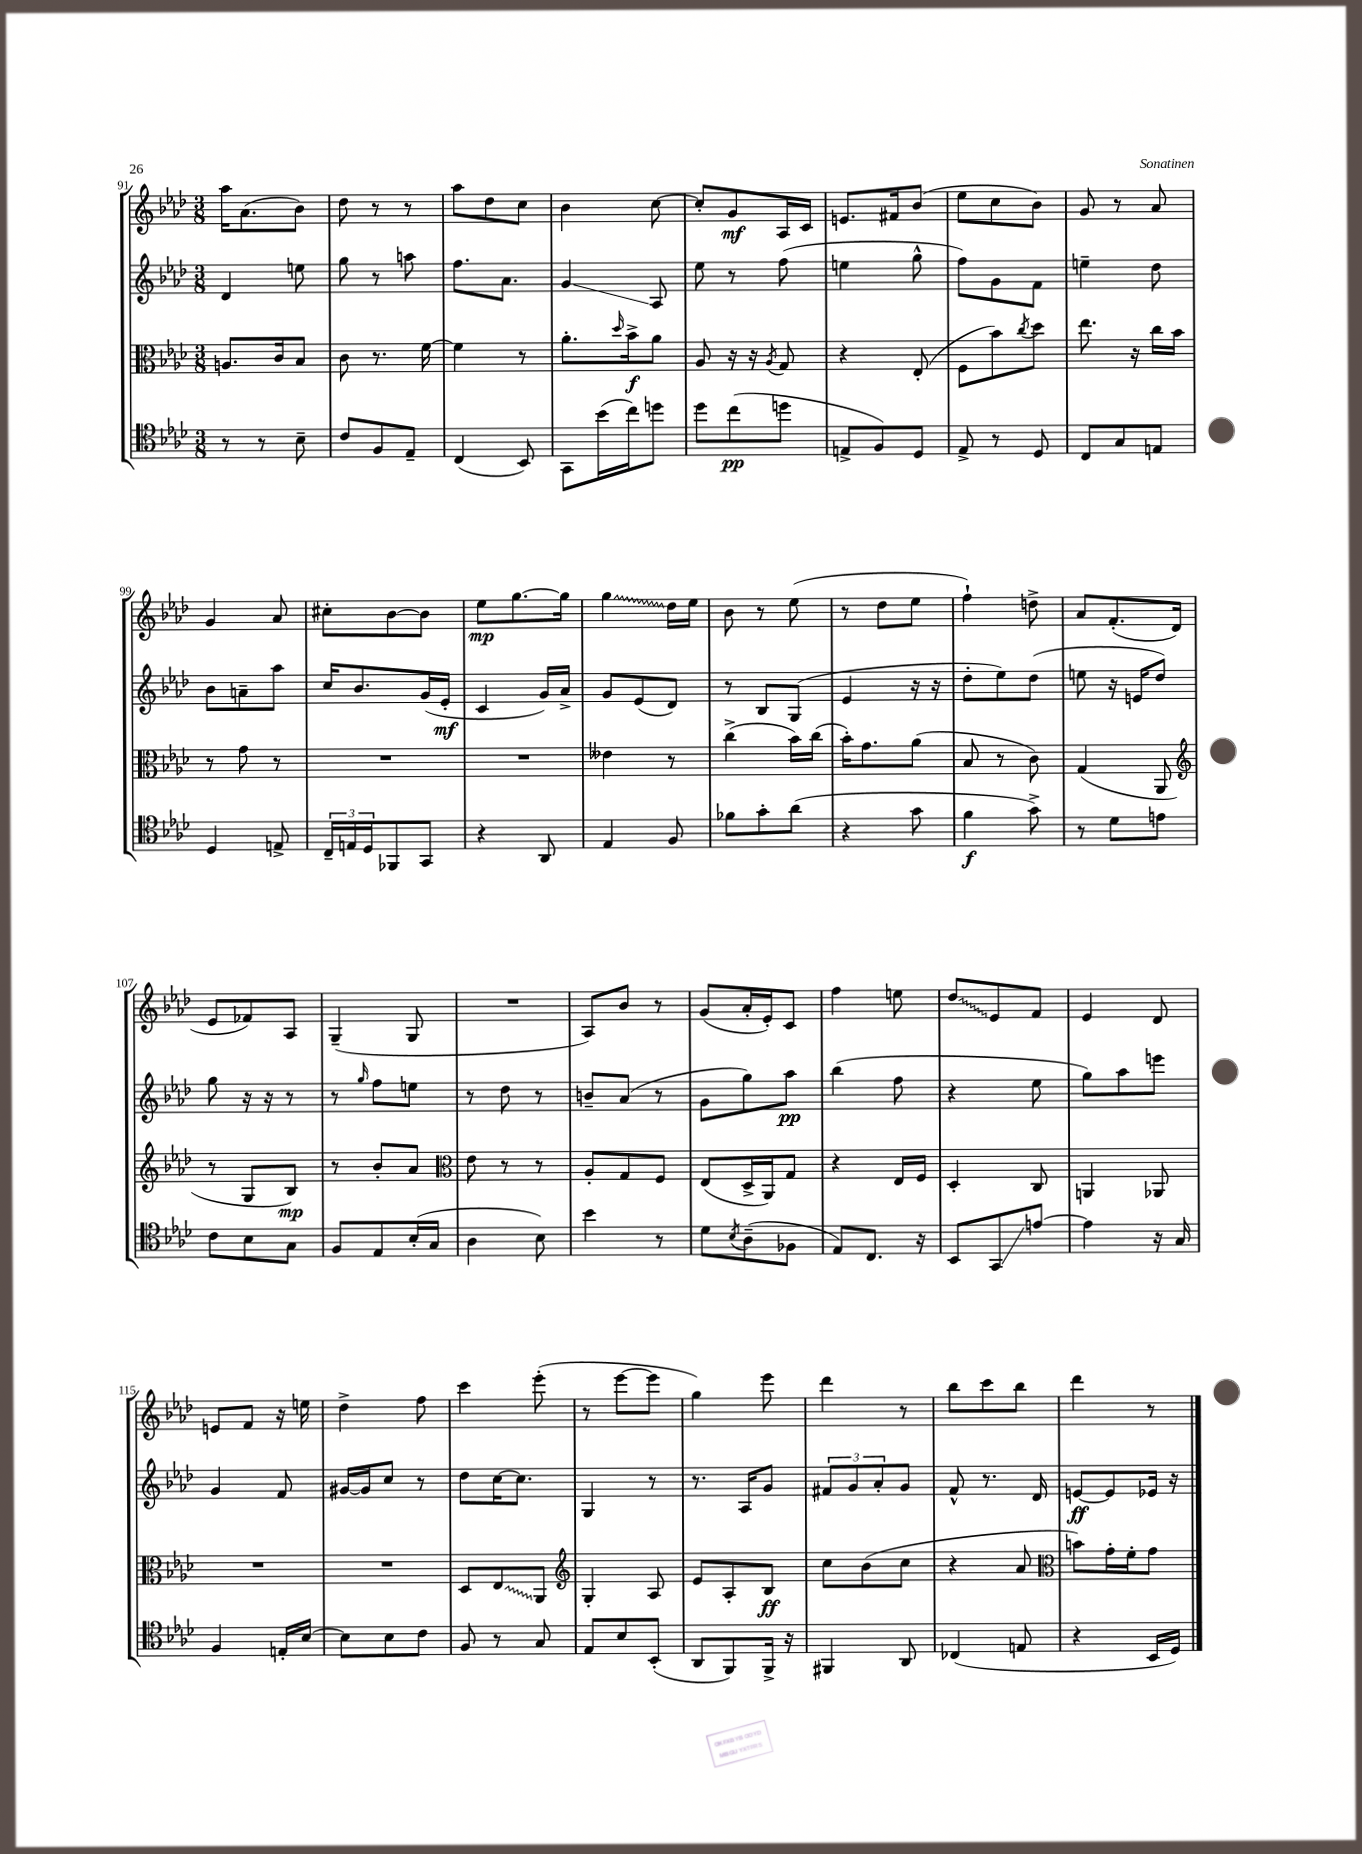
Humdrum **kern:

**kern	**kern	**kern	**kern
*staff4	*staff3	*staff2	*staff1
*clefC4	*clefC3	*clefG2	*clefG2
*k[b-e-a-d-]	*k[b-e-a-d-]	*k[b-e-a-d-]	*k[b-e-a-d-]
*M3/8	*M3/8	*M3/8	*M3/8
8r	8.A/L	4d-/	16aa-\LK
.	.	.	(8.a-\
8r	.	.	.
.	16c/k	.	.
8B-~\	8B-/J	8ee\	8b-\J)
=	=	=	=
8c/L	8c\	8gg\	8dd-\
8F/	8.r	8r	8r
8E-~/J	.	8aa\	8r
.	[16f\	.	.
=	=	=	=
(4C/	4f\]	8.ff\L	8aa-\L
.	.	.	8dd-\
.	.	8.a-\J	.
8BB-/)	8r	.	8cc\J
=	=	=	=
8GG\L	8.a-'\L	4g/	4b-\
(16b-\L	.	.	.
.	16qqdd-/	.	.
16cc\J)	16b-^\k	.	.
8dd\J	8a-\J	8A-/	[8cc\
=	=	=	=
8dd-\L	8A-/	8ee-\	8cc'/]L
(8cc\	16r	8r	8g/
.	16r	.	.
.	8qA-/	.	.
8dd\J	8G/	(8ff\	16A-/L
.	.	.	16c/JJ
=	=	=	=
8E^/L	4r	4ee\	8.e/L
8F/)	.	.	.
.	.	.	16f#/k
8D-/J	(8E-'/	8gg^^\	(8b-/J
=	=	=	=
8E-^/	8F\L	8ff\L)	8ee-\L
8r	8b-\)	8g\	8cc\
.	8qcc/	.	.
8D-/	8dd-\J	8f\J	8b-\J)
=	=	=	=
8C/L	8.ee-\	4ee~\	8g/
8G/	.	.	8r
.	16r	.	.
8E/J	16cc\LL	8dd-\	8a-/
.	16b-\JJ	.	.
=	=	=	=
4D-/	8r	8b-\L	4g/
.	8g\	8a~\	.
8E^/	8r	8aa-\J	8a-/
=	=	=	=
24C~/LL	4.r	16cc/LK	8cc#'\L
24E/	.	.	.
.	.	8.b-/	.
24D-/J	.	.	.
8FF-/	.	.	[8b-\
8GG/J	.	(16g/L	8b-\]J
.	.	16e-'/JJ	.
=	=	=	=
4r	4.r	4c/	8ee-\L
.	.	.	[8.gg\
8AA-/	.	16g/LL)	.
.	.	16a-^/JJ	16gg\]Jk
=	=	=	=
4E-/	4e--\	8g/L	4gg\
.	.	(8e-/	.
8F/	8r	8d-/J)	16dd-\LL
.	.	.	16ee-\JJ
=	=	=	=
8f-\L	(4cc^\	8r	8b-\
8g'\	.	8B-/L	8r
(8a-\J	16b-\LL)	(8G/J	(8ee-\
.	(16cc\JJ	.	.
=	=	=	=
4r	16b-'\LK)	4e-/	8r
.	8.g\	.	.
.	.	.	8dd-\L
8g\	(8a-\J	16r	8ee-\J
.	.	16r	.
=	=	=	=
4f\	8B-/	8dd-'\L	4ff`\)
.	8r	8ee-\)	.
8g^\)	8c\)	(8dd-\J	8dd^\
=	=	=	=
8r	(4G/	8ee\	8a-/L
8d-\L	.	16r	(8.f'/
.	.	16e/LK	.
8e\J	8AA-/	8dd-/J)	.
.	.	.	16d-/Jk
=	=	=	=
*	*clefG2	*	*
8c\L	8r	8gg\	8e-/L
8B-\	8G/L	16r	8f-/)
.	.	16r	.
8G\J	8B-/J)	8r	8A-/J
=	=	=	=
8F/L	8r	8r	(4G~/
.	.	16qqgg/	.
8E-/	8b-'/L	8ff\L	.
(16B-'/L	8a-/J	8ee\J	8G/
16G/JJ	.	.	.
=	=	=	=
*	*clefC3	*	*
4A-\	8e-\	8r	4.r
.	8r	8dd-\	.
8B-\)	8r	8r	.
=	=	=	=
4b-\	8A-'/L	8b~/L	8A-/L)
.	8G/	(8a-/J	8b-/J
8r	8F/J	8r	8r
=	=	=	=
8d-\L	(8E-/L	8g\L	(8g/L
8qB-/	.	.	.
(8A-~\	16D-^/L	8gg\)	16a-'/L
.	16AA-/J)	.	16e-'/J)
8F-\J	8G/J	8aa-\J	8c/J
=	=	=	=
8E-/L)	4r	(4bb-\	4ff\
8.C/J	.	.	.
.	16E-/LL	8ff\	8ee\
16r	16F/JJ	.	.
=	=	=	=
8BB-/L	4D-'/	4r	8dd-/L
8GG/	.	.	8e-/
[8e/J	8C/	8ee-\	8f/J
=	=	=	=
4e\]	4AA/	8gg\L)	4e-/
.	.	8aa-\	.
16r	8AA-/	8eee\J	8d-/
16G/	.	.	.
=	=	=	=
4F/	4.r	4g/	8e/L
.	.	.	8f/J
16E'/LL	.	8f/	16r
[16B-/JJ	.	.	16ee\
=	=	=	=
8B-\]L	4.r	[16g#/LL	4dd-^\
.	.	16g#/]J	.
8B-\	.	8cc/J	.
8c\J	.	8r	8ff\
=	=	=	=
8F/	8D-/L	8dd-\L	4ccc\
8r	8E-/	[16cc\K	.
.	.	8.cc\]J	.
8G/	8AA-/J	.	(8eee-'\
=	=	=	=
*	*clefG2	*	*
8E-/L	4G'/	4G/	8r
8B-/	.	.	[8eee-\L
(8BB-'/J	8A-/	8r	8eee-\]J
=	=	=	=
8AA-/L	8e-/L	8.r	4gg\)
8FF/)	8A-'/	.	.
.	.	16A-/LK	.
16FF^/Jk	8B-/J	8g/J	8eee-\
16r	.	.	.
=	=	=	=
4FF#/	8cc\L	12f#/L	4ddd-\
.	.	12g/	.
.	(8b-\	.	.
.	.	12a-'/	.
8AA-/	8cc\J	8g/J	8r
=	=	=	=
(4C-/	4r	8f^^/	8bb-\L
.	.	8.r	8ccc\
8E/	8a-/	.	8bb-\J
.	.	16d-/	.
=	=	=	=
*	*clefC3	*	*
4r	8b\L)	[8e/L	4ddd-\
.	16g'\L	8e/]	.
.	16f'\J	.	.
16BB-/LL	8g\J	16e-/Jk	8r
16D-/JJ)	.	16r	.
==	==	==	==
*-	*-	*-	*-
